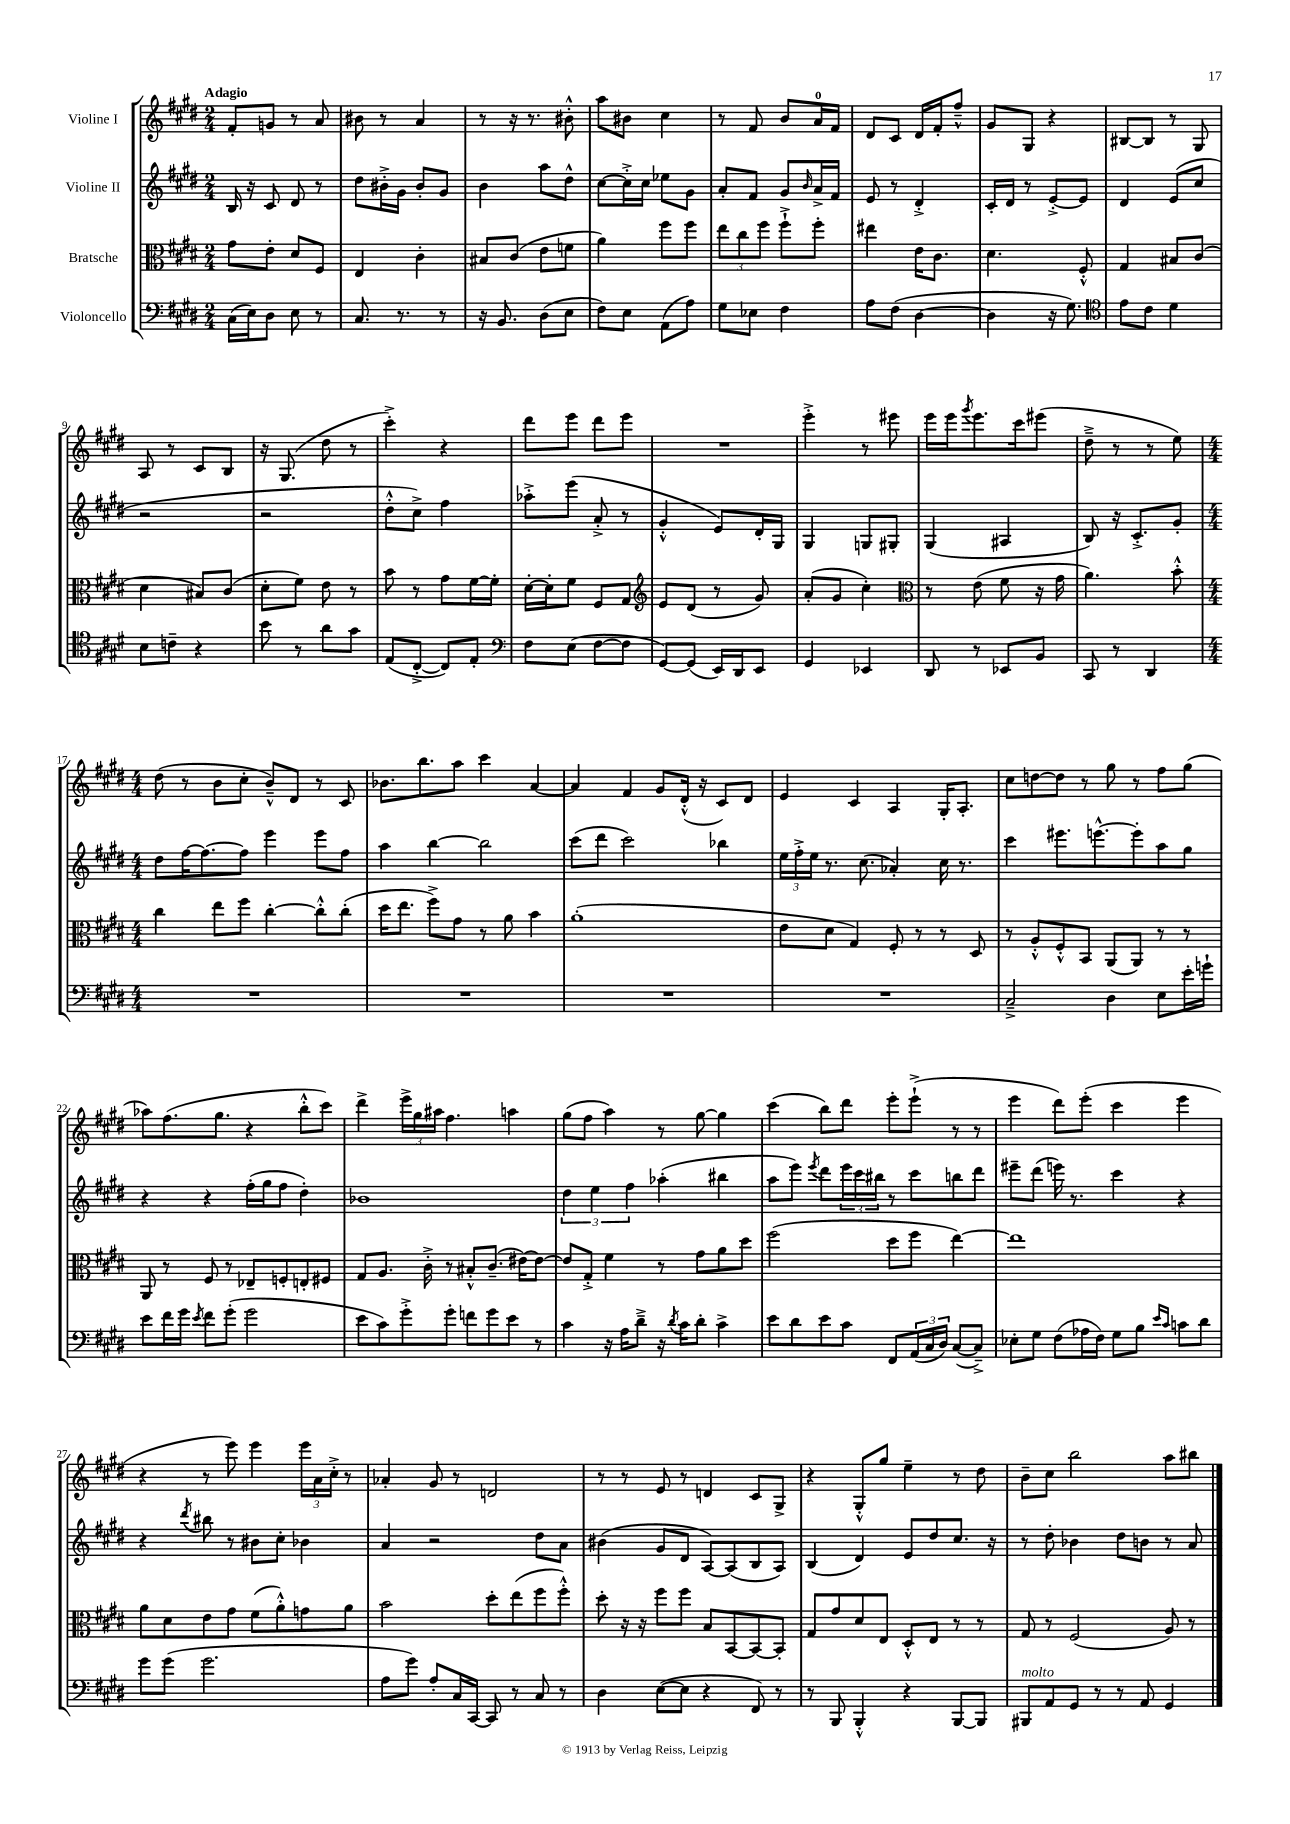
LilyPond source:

<<
\new StaffGroup <<
\new Staff = "s0" \with { instrumentName = "Violine I" } {
    \clef treble \key e \major \numericTimeSignature \time 2/4 \tempo "Adagio"
    fis'8-. g'8 r8 a'8 |
    bis'8 r8 a'4 |
    r8 r16 r8. bis'8-.-^ |
    a''8 bis'8 cis''4 |
    r8 fis'8 b'8 a'16-0 fis'16 |
    dis'8 cis'8 dis'16 fis'16-. fis''8---^ |
    gis'8 gis8 r4 |
    bis8~ bis8 r8 gis8 |
    a8 r8 cis'8 b8 |
    r16 gis8.( dis''8 r8 |
    cis'''4-.->) r4 |
    dis'''8 e'''8 dis'''8 e'''8 |
    R2 |
    e'''4-.-> r8 eis'''8 |
    e'''16 e'''16 \acciaccatura { gis'''8 } e'''8. cis'''16 eis'''8( |
    dis''8---> r8 r8 e''8) |
    \numericTimeSignature \time 4/4 dis''8( r8 b'8 cis''8-. b'8---^) dis'8 r8 cis'8 |
    bes'8. b''8. a''8 cis'''4 a'4~ |
    a'4 fis'4 gis'8 dis'16-.-^( r16 cis'8) dis'8 |
    e'4 cis'4 a4 gis16-. a8.-. |
    cis''8 d''8~ d''8 r8 gis''8 r8 fis''8 gis''8( |
    aes''8) fis''8.( gis''8. r4 b''8-.-^ cis'''8) |
    dis'''4-> \tuplet 3/2 { e'''16-> gis''16 ais''16 } fis''4. a''4 |
    gis''8( fis''8 a''4) r8 gis''8~ gis''4 |
    cis'''4( b''8) dis'''8 e'''8-. e'''8-!->( r8 r8 |
    e'''4 dis'''8) e'''8-.( cis'''4 e'''4 |
    r4 r8 e'''8) e'''4 \tuplet 3/2 { e'''16 a'16 cis''16-.-> } r8 |
    aes'4-. gis'8 r8 d'2 |
    r8 r8 e'8 r8 d'4 cis'8 gis8-> |
    r4 gis8-.-^ gis''8 e''4-- r8 dis''8 |
    b'8-- cis''8 b''2 a''8 bis''8 \bar "|." |
}
\new Staff = "s1" \with { instrumentName = "Violine II" } {
    \clef treble \key e \major \numericTimeSignature \time 2/4
    b16 r16 cis'8 dis'8 r8 |
    dis''8 bis'16-.-> gis'16 bis'8-. gis'8 |
    b'4 a''8 dis''8-^ |
    cis''8~ cis''16-.-> cis''16 ees''8 gis'8 |
    a'8-. fis'8 gis'8 \grace { b'16 } a'16-> fis'16 |
    e'8 r8 dis'4-.-> |
    cis'16-. dis'16 r8 e'8~-.-> e'8 |
    dis'4 e'8( cis''8 |
    r2 |
    r2 |
    dis''8-.-^ cis''8->) fis''4 |
    aes''8-.-> e'''8( a'8-.-> r8 |
    gis'4-.-^ e'8) dis'16-. gis16 |
    gis4 g8 gis8-. |
    gis4( ais4 |
    b8) r16 cis'8.-.-> gis'8-. |
    \numericTimeSignature \time 4/4 dis''8 fis''16~ fis''8.~ fis''8 e'''4 e'''8 fis''8 |
    a''4 b''4~ b''2 |
    cis'''8( dis'''8 cis'''2) bes''4 |
    \tuplet 3/2 { e''16 fis''16-.-> e''16 } r8. cis''8.( aes'4-.) cis''16 r8. |
    cis'''4 eis'''8. e'''8.~-^ e'''8-. a''8 gis''8 |
    r4 r4 fis''16-.( gis''16 fis''8 dis''4-.) |
    bes'1 |
    \tuplet 3/2 { dis''4 e''4 fis''4 } aes''4-.( bis''4 |
    a''8 e'''8) \acciaccatura { e'''8 } dis'''8 \tuplet 3/2 { e'''16 cis'''16 bis''16 } r8 cis'''8 b''8 dis'''8 |
    eis'''8-- dis'''8( e'''16) r8. cis'''4 r4 |
    r4 \acciaccatura { dis'''8 } bis''8 r8 bis'8 cis''8-. bes'4 |
    a'4 r2 dis''8 a'8 |
    bis'4( gis'8 dis'8 a8~) a8( b8 a8) |
    b4( dis'4) e'8 dis''8 cis''8. r16 |
    r8 dis''8-. bes'4 dis''8 b'8 r8 a'8 \bar "|." |
}
\new Staff = "s2" \with { instrumentName = "Bratsche" } {
    \clef alto \key e \major \numericTimeSignature \time 2/4
    gis'8 e'8-. dis'8 fis8 |
    e4 cis'4-. |
    bis8 cis'8( e'8 f'8 |
    a'4) fis''8 fis''8 |
    \tuplet 3/2 { e''8 cis''8 fis''8 } fis''8-!-> fis''8-. |
    eis''4 e'16 cis'8. |
    dis'4. fis8-.-^ |
    gis4 bis8 cis'8( |
    dis'4 bis8) cis'8( |
    dis'8-. fis'8) e'8 r8 |
    b'8 r8 gis'8 fis'16~ fis'16-. |
    dis'16~-. dis'16-. fis'8 fis8 gis8 |
    \clef treble e'8 dis'8( r8 gis'8) |
    a'8-.( gis'8 cis''4-.) |
    \clef alto r8 e'8( fis'8 r16 gis'16 |
    a'4.) b'8-.-^ |
    \numericTimeSignature \time 4/4 cis''4 e''8 fis''8 cis''4~-. cis''8-.-^ cis''8-.( |
    dis''16 e''8. fis''8->) gis'8 r8 a'8 b'4 |
    a'1-.( |
    e'8 dis'8 gis4) fis8-. r8 r8 dis8 |
    r8 a8-.-^ fis8-.-^ b,8 a,8( a,8) r8 r8 |
    a,8 r8 fis8 r8 ees8-- f8-. e8-. fis8 |
    gis8 a8. cis'16-.-> r8 bis8-.-^ cis'8.--( eis'16~) eis'8~ |
    eis'8 gis8-.-> fis'4 r8 gis'8 a'8 dis''8 |
    fis''2( dis''8 fis''8 e''4~) |
    e''1 |
    a'8 dis'8 e'8 gis'8 fis'8( a'8-.-^) g'8 a'8 |
    b'2 dis''8-. e''8( fis''8 fis''8-.-^) |
    dis''8-. r16 r16 fis''8 fis''8 b8 b,8~ b,8~ b,8-. |
    gis8 gis'8 dis'8 e8 dis8-.-^ e8 r8 r8 |
    gis8 r8 fis2( a8) r8 \bar "|." |
}
\new Staff = "s3" \with { instrumentName = "Violoncello" } {
    \clef bass \key e \major \numericTimeSignature \time 2/4
    cis16( e16) dis8 e8 r8 |
    cis8. r8. r8 |
    r16 b,8. dis8( e8 |
    fis8) e8 a,8( a8) |
    gis8 ees8 fis4 |
    a8 fis8( dis4~ |
    dis4 r16 gis8.) |
    \clef tenor e'8 cis'8 dis'4 |
    b8 c'8-- r4 |
    b'8 r8 a'8 gis'8 |
    e8( cis8~-.-> cis8) e8-. |
    \clef bass fis8 e8( fis8~ fis8 |
    gis,8~) gis,8( e,16) dis,16 e,8 |
    gis,4 ees,4 |
    dis,8 r8 ees,8 b,8 |
    cis,8 r8 dis,4 |
    \numericTimeSignature \time 4/4 R1 |
    R1 |
    R1 |
    R1 |
    cis2---> dis4 e8 e'16-. g'16-! |
    e'8 fis'16 gis'16 \acciaccatura { e'8 } fis'8 gis'8-.( gis'2 |
    e'8 cis'8) gis'8-.-> gis'8-. f'8 gis'8 e'8 r8 |
    cis'4 r16 a16 dis'8---> r16 \acciaccatura { dis'8 } cis'16 dis'8-. cis'4-> |
    e'8 dis'8 e'8 cis'8 fis,8 \tuplet 3/2 { a,16( cis16 dis16) } cis8~( cis8--->) |
    ees8-. gis8 fis8( aes16 fis16) gis8 b8 \grace { e'16 cis'16 } c'8 dis'8 |
    gis'8 gis'8( gis'2. |
    a8 gis'8) a8-. cis16 cis,16~ cis,8 r8 cis8 r8 |
    dis4 e8~( e8 r4 fis,8) r8 |
    r8 b,,8 b,,4-.-^ r4 b,,8~ b,,8 |
    bis,,8^\markup { \italic "molto" } a,8 gis,8 r8 r8 a,8 gis,4 \bar "|." |
}
>>
>>
